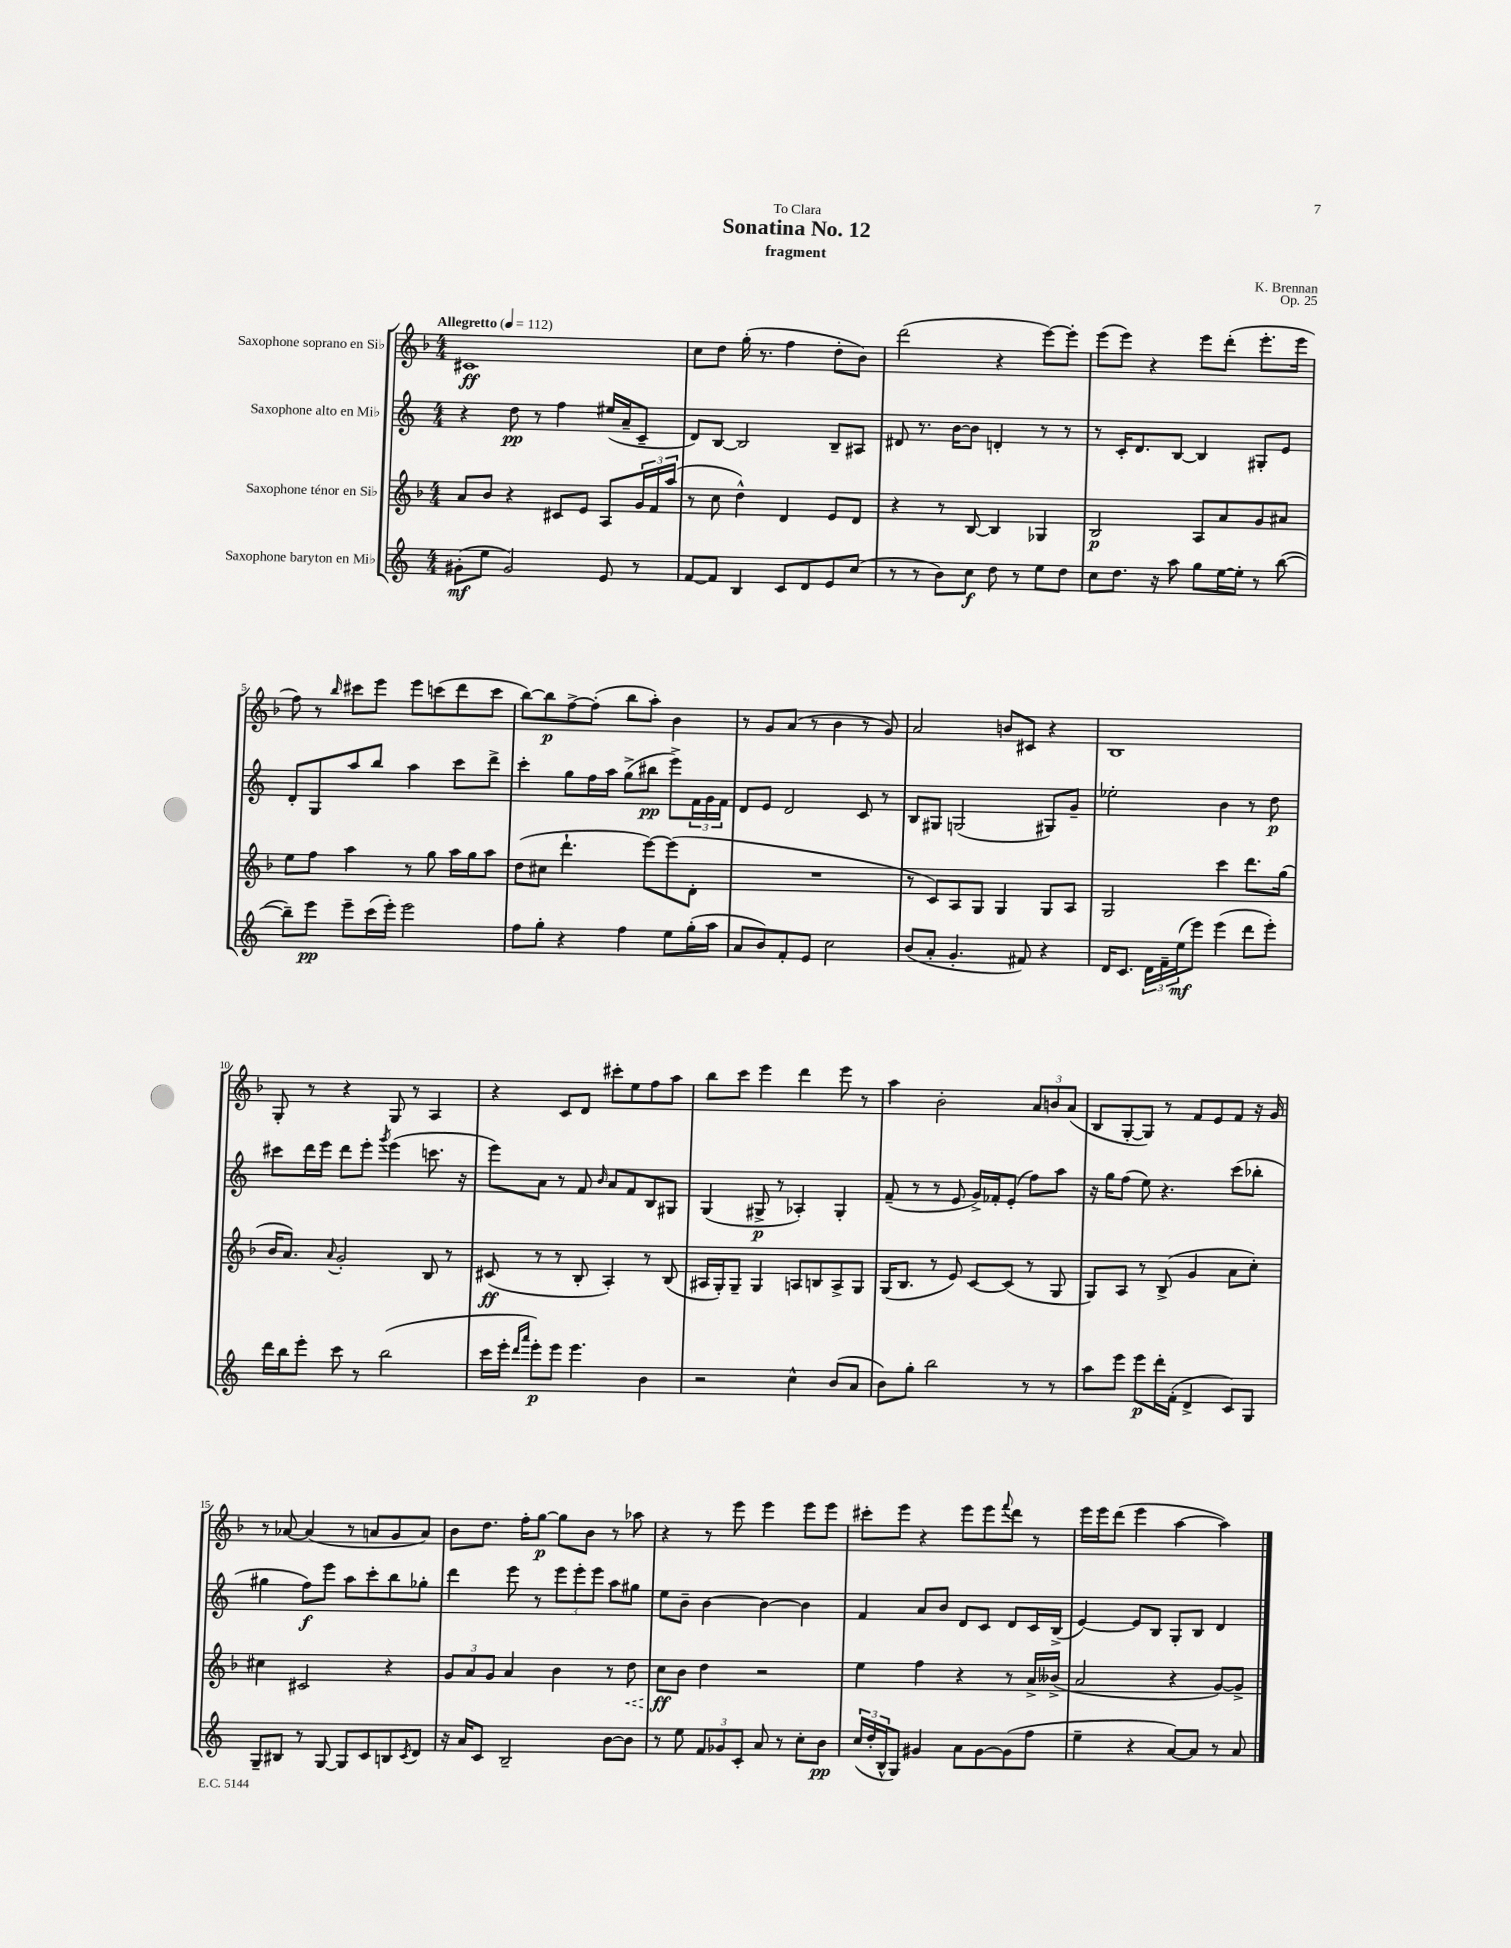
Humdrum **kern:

**kern	**dynam	**kern	**dynam	**kern	**dynam	**kern	**dynam
*part4	*part4	*part3	*part3	*part2	*part2	*part1	*part1
*staff4	*staff4	*staff3	*staff3	*staff2	*staff2	*staff1	*staff1
*I"Saxophone baryton en Mi♭	*	*I"Saxophone ténor en Si♭	*	*I"Saxophone alto en Mi♭	*	*I"Saxophone soprano en Si♭	*
*clefG2	*	*clefG2	*	*clefG2	*	*clefG2	*
*k[]	*	*k[b-]	*	*k[]	*	*k[b-]	*
*M4/4	*	*M4/4	*	*M4/4	*	*M4/4	*
*MM112	*	*MM112	*	*MM112	*	*MM112	*
=1	=1	=1	=1	=1	=1	=1	=1
!	!	!	!	!	!	!LO:TX:a:B:t=Allegretto	!
(8g#X'\L	mf	8a/L	.	4r	.	1c#X	ff
8ee\J	.	8b-/J	.	.	.	.	.
2g#/)	.	4r	.	8dd\	pp	.	.
.	.	.	.	8r	.	.	.
.	.	8c#X/L	.	4ff\	.	.	.
.	.	8e/J	.	.	.	.	.
8e/	.	8A/L	.	(16ee#X/LL	.	.	.
.	.	.	.	16a~/J	.	.	.
8r	.	24g/L	.	8c~/J	.	.	.
.	.	24f/	.	.	.	.	.
.	.	(24aa/JJ	.	.	.	.	.
=2	=2	=2	=2	=2	=2	=2	=2
[8f/L	.	8r	.	8d/L)	.	8cc\L	.
8f/J]	.	8cc\	.	[8B/J	.	8dd\J	.
4B/	.	4dd^^\)	.	2B/]	.	(16gg'\	.
.	.	.	.	.	.	8.r	.
8c/L	.	4d/	.	.	.	4ff\	.
8d/	.	.	.	.	.	.	.
8e/	.	8e/L	.	8B~/L	.	8dd'\L	.
(8cc/J	.	8d/J	.	8A#X/J	.	8b-\J)	.
=3	=3	=3	=3	=3	=3	=3	=3
8r	.	4r	.	8d#X/	.	(2ddd\	.
8r	.	.	.	8.r	.	.	.
8b\L)	.	8r	.	.	.	.	.
.	.	.	.	[16b\KL	.	.	.
8cc\J	f	[8B-/	.	8b\J]	.	.	.
8dd\	.	4B-/]	.	4dn'/	.	4r	.
8r	.	.	.	.	.	.	.
8ee\L	.	4G-X/	.	8r	.	[8eee\L)	.
8dd\J	.	.	.	8r	.	8eee'\J]	.
=4	=4	=4	=4	=4	=4	=4	=4
8cc\L	.	2B-/	p	8r	.	(8eee\L	.
8.dd\J	.	.	.	16c'/KL	.	8eee\J)	.
.	.	.	.	8.d/	.	.	.
.	.	.	.	.	.	4r	.
16r	.	.	.	.	.	.	.
8aa\	.	.	.	[8B/J	.	.	.
8gg\L	.	8A/L	.	4B/]	.	8eee\L	.
[16ee\L	.	8a/	.	.	.	(8ddd'\J	.
16ee'\JJ]	.	.	.	.	.	.	.
8r	.	8g/	.	8G#X'/L	.	8.eee'\L	.
([8bb\	.	8a#X/J	.	8e/J	.	.	.
.	.	.	.	.	.	16eee\Jk	.
!!LO:LB:g=z
=5	=5	=5	=5	=5	=5	=5	=5
8bb~\L])	.	8ee\L	.	8d'/L	.	8ff\)	.
8eee\J	pp	8ff\J	.	8G/	.	8r	.
.	.	.	.	.	.	16qqbb-/	.
8eee~\L	.	4aa\	.	8aa/	.	8ccc#X\L	.
(16ccc\L	.	.	.	8bb/J	.	8eee\J	.
16eee'\JJ)	.	.	.	.	.	.	.
2eee\	.	8r	.	4aa\	.	8eee\L	.
.	.	8gg\	.	.	.	(8cccn\	.
.	.	16aa\LL	.	8ccc\L	.	8ddd\	.
.	.	16gg\J	.	.	.	.	.
.	.	8aa\J	.	8ddd^\J	.	8ccc\J	.
=6	=6	=6	=6	=6	=6	=6	=6
8ff\L	.	(8dd\L	.	4ccc'\	.	[8bb-\L)	.
8gg'\J	.	8cc#X\J	.	.	.	8bb-\]	p
4r	.	4.ddd`\	.	8gg\L	.	[8ff^\	.
.	.	.	.	16ff\L	.	(8ff'\J]	.
.	.	.	.	16aa\JJ	.	.	.
4ff\	.	.	.	(8gg^\L	.	8bb-\L	.
.	.	[8eee\L)	.	8bb#X\J	pp	8aa'\J)	.
8ee\L	.	(8eee\]	.	8eee^\L)	.	4b-\	.
(16gg'\L	.	8d'\J	.	24f\L	.	.	.
.	.	.	.	24g\	.	.	.
16aa\JJ	.	.	.	.	.	.	.
.	.	.	.	24f\JJ	.	.	.
=7	=7	=7	=7	=7	=7	=7	=7
8a/L	.	1r	.	8d/L	.	8r	.
8b/)	.	.	.	8e/J	.	8g/L	.
8f'/	.	.	.	2d/	.	(8a/J	.
8e/J	.	.	.	.	.	8r	.
2cc\	.	.	.	.	.	4b-\	.
.	.	.	.	8c/	.	8r	.
.	.	.	.	8r	.	8g/)	.
=8	=8	=8	=8	=8	=8	=8	=8
(8b/L	.	8r	.	8B/L	.	2a/	.
8a'/J	.	8c/L)	.	8G#X/J	.	.	.
4.g'/	.	8A/	.	(2Gn/	.	.	.
.	.	8G/J	.	.	.	.	.
.	.	4G/	.	.	.	8bn/L	.
8f#X/)	.	.	.	.	.	8c#X/J	.
4r	.	8G/L	.	8G#X/L)	.	4r	.
.	.	8A/J	.	8g~/J	.	.	.
=9	=9	=9	=9	=9	=9	=9	=9
16d/KL	.	2G/	.	2ee-X'\	.	1B-	.
8.c/J	.	.	.	.	.	.	.
24d\LL	.	.	.	.	.	.	.
24f~\	.	.	.	.	.	.	.
(24ee\J	mf	.	.	.	.	.	.
8eee\J)	.	.	.	.	.	.	.
(4eee\	.	4ccc\	.	4b\	.	.	.
8ddd\L	.	8.ddd\L	.	8r	.	.	.
8eee'\J)	.	.	.	8dd\	p	.	.
.	.	(16gg\Jk	.	.	.	.	.
!!LO:LB:g=z
=10	=10	=10	=10	=10	=10	=10	=10
16ddd\LL	.	16b-/KL	.	8ccc#X\L	.	8G'/	.
16bb\J	.	8.a/J)	.	.	.	.	.
8eee'\J	.	.	.	16ddd\L	.	8r	.
.	.	.	.	16eee\JJ	.	.	.
.	.	8qqa/	.	.	.	.	.
8ccc\	.	2g'/	.	8ddd\L	.	4r	.
8r	.	.	.	8eee'\J	.	.	.
.	.	.	.	8qggg/	.	.	.
(2bb\	.	.	.	(4eee\	.	8G/	.
.	.	.	.	.	.	8r	.
.	.	8B-/	.	8.cccn\	.	4A/	.
.	.	8r	.	.	.	.	.
.	.	.	.	16r	.	.	.
=11	=11	=11	=11	=11	=11	=11	=11
16ccc\LL	.	(8c#X/	ff	8eee\L)	.	4r	.
16eee'\JJ	.	.	.	.	.	.	.
16qqddd/LL	.	.	.	.	.	.	.
16qqaaa/JJ	.	.	.	.	.	.	.
8eee'\L)	p	8r	.	8a\J	.	.	.
8eee\J	.	8r	.	8r	.	8c/L	.
4.eee\	.	8B-'/	.	8f/	.	8d/J	.
.	.	.	.	16qqb/	.	.	.
.	.	4A'/)	.	8a/L	.	8ccc#X'\L	.
.	.	.	.	8f/	.	8ee\	.
4b\	.	8r	.	8B/	.	8ff\	.
.	.	(8B-/	.	8G#X/J	.	8aa\J	.
=12	=12	=12	=12	=12	=12	=12	=12
2r	.	16A#X/LL	.	(4G/	.	8bb-\L	.
.	.	16G'/J)	.	.	.	.	.
.	.	8G~/J	.	.	.	8ccc\J	.
.	.	4G/	.	8G#X^/	p	4eee\	.
.	.	.	.	8r	.	.	.
4cc^^\	.	8An/L	.	4A-X'/)	.	4ddd\	.
.	.	8Bn/	.	.	.	.	.
(8b/L	.	8A^/	.	4G#'/	.	8eee\	.
8a/J	.	8G/J	.	.	.	8r	.
=13	=13	=13	=13	=13	=13	=13	=13
8b\L)	.	(16G/KL	.	(8f~/	.	4aa\	.
.	.	8.B-/J	.	.	.	.	.
8gg'\J	.	.	.	8r	.	.	.
2bb\	.	8r	.	8r	.	2b-'\	.
.	.	8e/)	.	8e/	.	.	.
.	.	[8c/L	.	16g^/LL)	.	.	.
.	.	.	.	16f-X'/J	.	.	.
.	.	(8c/J]	.	(8e'/J	.	.	.
8r	.	8r	.	8ff\L)	.	12a/L	.
.	.	.	.	.	.	12bn/	.
8r	.	8G/	.	8aa\J	.	.	.
.	.	.	.	.	.	(12a/J	.
=14	=14	=14	=14	=14	=14	=14	=14
8aa\L	.	8G/L)	.	16r	.	8B-/L	.
.	.	.	.	16gg\KL	.	.	.
8eee\J	.	8A/J	.	(8ff\J	.	[8G'/	.
8eee\L	p	8r	.	8ee\)	.	8G/J])	.
16ddd'\L	.	(8B-^/	.	4.r	.	8r	.
(16f'\JJ	.	.	.	.	.	.	.
4d^/	.	4g/	.	.	.	8f/L	.
.	.	.	.	.	.	8e/	.
8c/L)	.	8a\L	.	(8ccc\L	.	8f/J	.
8G/J	.	8cc'\J)	.	8bb-X'\J	.	16r	.
.	.	.	.	.	.	16g/	.
!!LO:LB:g=z
=15	=15	=15	=15	=15	=15	=15	=15
8G~/L	.	4cc#X\	.	4gg#X\	.	8r	.
8B#X/J	.	.	.	.	.	[8a-X/	.
8r	.	2c#X/	.	8ff\L)	f	(4a-/]	.
[8G/	.	.	.	8eee\J	.	.	.
8G/L]	.	.	.	8aa\L	.	8r	.
8c/	.	.	.	8ccc'\	.	8an/L	.
8Bn/	.	4r	.	8bb\	.	8g/	.
8qc/	.	.	.	.	.	.	.
8d/J	.	.	.	8gg-X'\J	.	8a/J)	.
=16	=16	=16	=16	=16	=16	=16	=16
16r	.	12g/L	.	4ddd\	.	8b-\L	.
16a/KL	.	.	.	.	.	.	.
.	.	12a/	.	.	.	.	.
8c/J	.	.	.	.	.	8.dd\J	.
.	.	12g/J	.	.	.	.	.
2B~/	.	4a/	.	8eee\	.	.	.
.	.	.	.	.	.	16ff'\KL	.
.	.	.	.	8r	.	[8gg\J	p
.	.	4b-\	.	12eee\L	.	8gg\L]	.
.	.	.	.	12eee'\	.	.	.
.	.	.	.	.	.	8b-\J	.
.	.	.	.	12eee\J	.	.	.
[8b\L	.	8r	.	8aa\L	.	8r	.
!	!	!	!LO:HP:b	!	!	!	!
8b\J]	.	8dd\	<	8gg#X\J	.	8aa-X\	.
=17	=17	=17	=17	=17	=17	=17	=17
8r	.	8cc\L	ff	8ee\L	.	4r	.
8ee\	.	8b-\J	[	8b~\J	.	.	.
12f/L	.	4dd\	.	[4b\	.	8r	.
12g-X/	.	.	.	.	.	.	.
.	.	.	.	.	.	8eee\	.
12c'/J	.	.	.	.	.	.	.
8a/	.	2r	.	4b\_	.	4eee\	.
8r	.	.	.	.	.	.	.
8cc'\L	.	.	.	4b\]	.	8eee\L	.
8b\J	pp	.	.	.	.	8eee\J	.
=18	=18	=18	=18	=18	=18	=18	=18
(24cc/LL	.	4ee\	.	4f/	.	8ccc#X'\L	.
24dd'/	.	.	.	.	.	.	.
24B^^/J	.	.	.	.	.	.	.
8G/J)	.	.	.	.	.	8eee\J	.
4g#X/	.	4ff\	.	8a/L	.	4r	.
.	.	.	.	8b/J	.	.	.
8a\L	.	4r	.	8d/L	.	8eee\L	.
[8g#\	.	.	.	8c/J	.	8eee\	.
.	.	.	.	.	.	8qqfff/	.
(8g#\]	.	8r	.	8d/L	.	8ddd\J	.
8ff\J	.	16a^/LL	.	16c/L	.	8r	.
.	.	(16b--X^/JJ	.	(16B^/JJ	.	.	.
=19	=19	=19	=19	=19	=19	=19	=19
4ee~\	.	2a/	.	[4e/)	.	16eee\LL	.
.	.	.	.	.	.	16eee\J	.
.	.	.	.	.	.	(8ddd\J	.
4r	.	.	.	8e/L]	.	4eee\	.
.	.	.	.	8B/J	.	.	.
[8a/L)	.	4r	.	8G'/L	.	[4aa\	.
8a/J]	.	.	.	8B/J	.	.	.
8r	.	[8g/L)	.	4d/	.	4aa\])	.
8a/	.	8g^/J]	.	.	.	.	.
==	==	==	==	==	==	==	==
*-	*-	*-	*-	*-	*-	*-	*-
